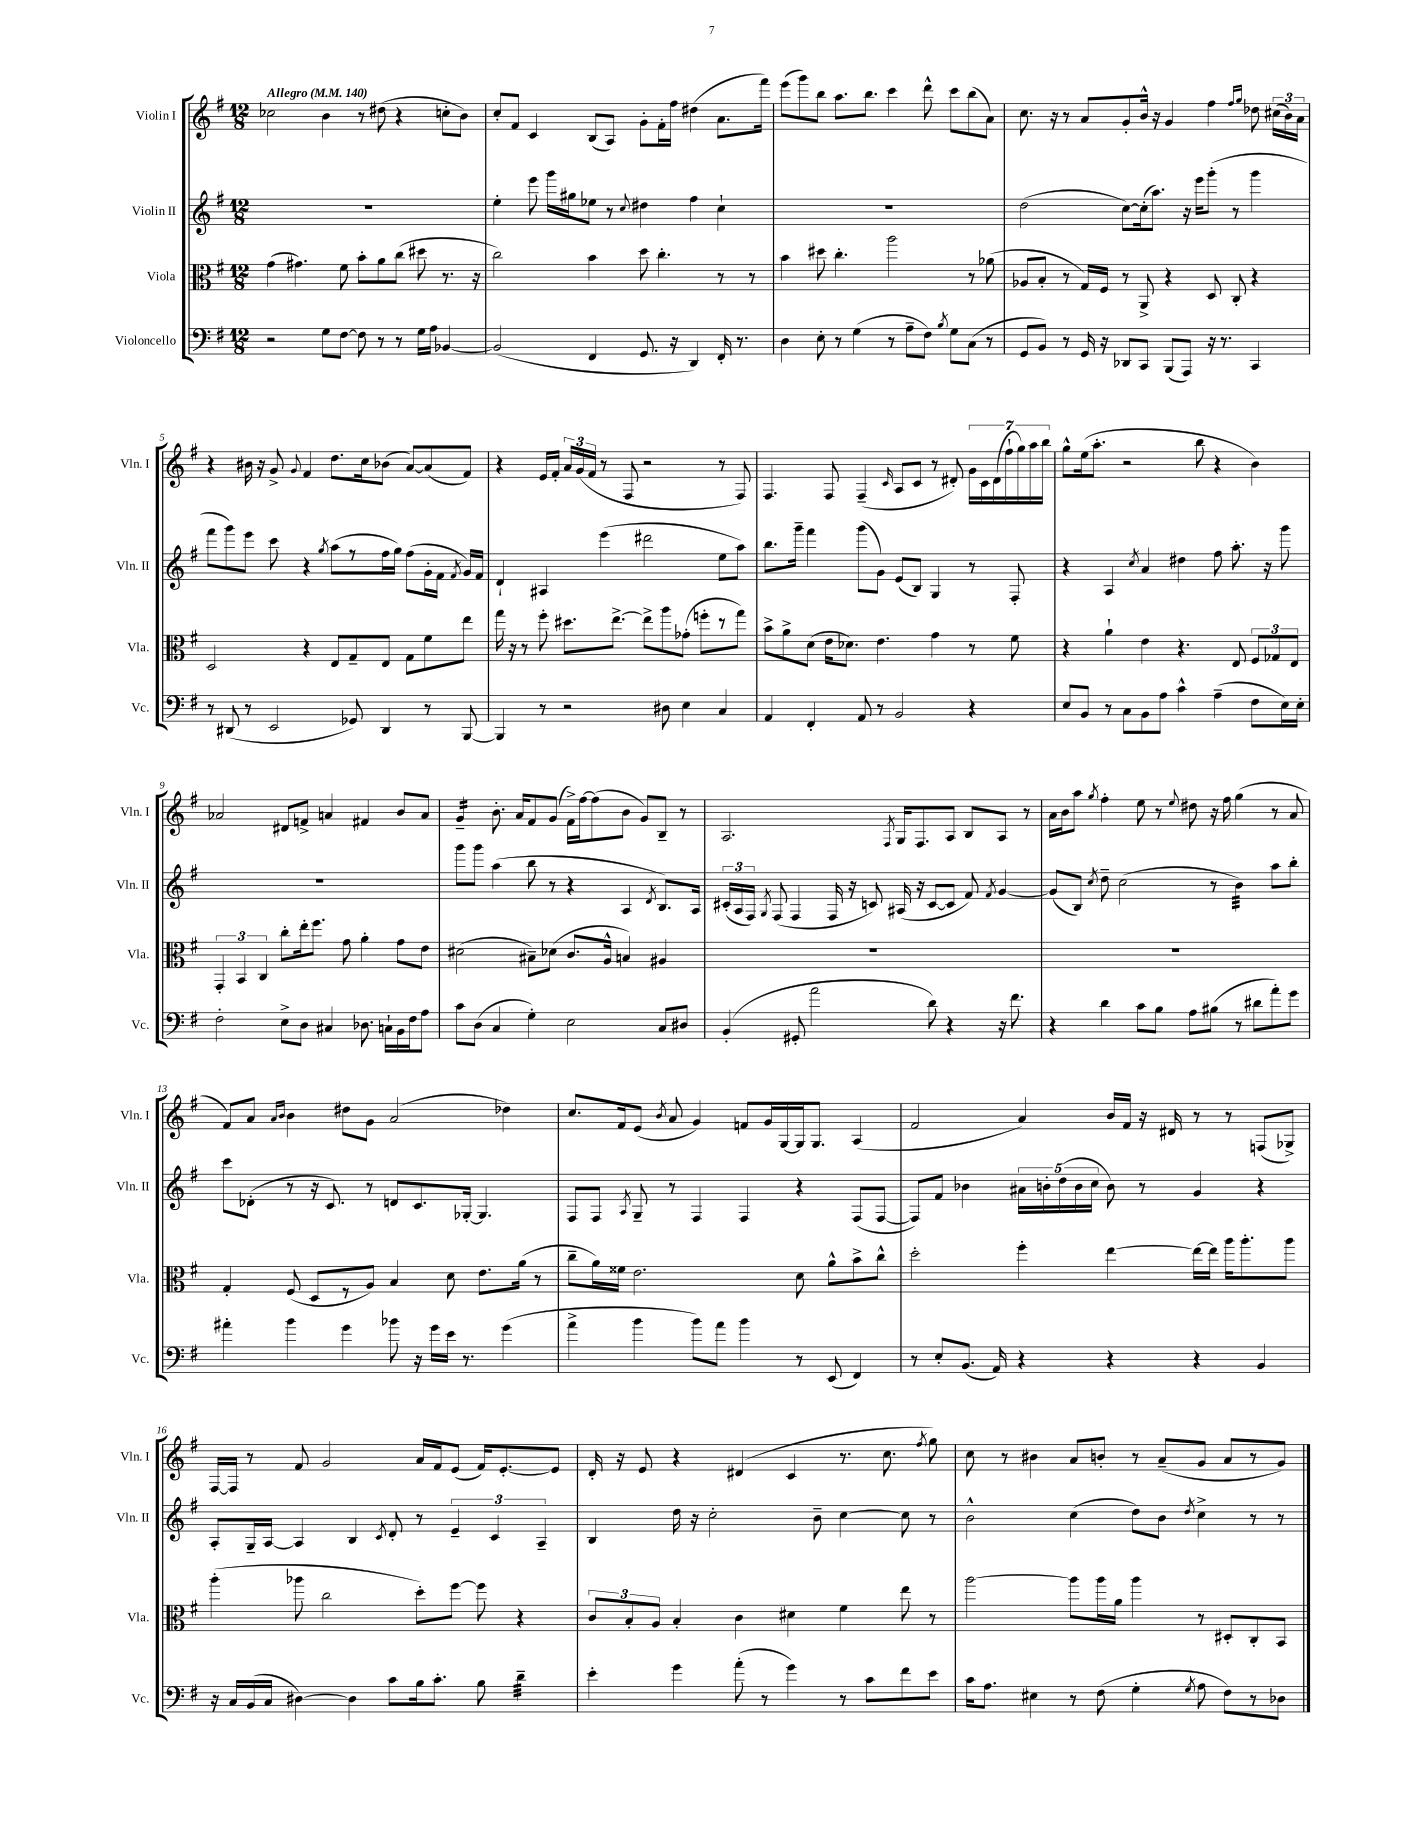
<<
\new StaffGroup <<
\new Staff = "s0" \with { instrumentName = "Violin I" shortInstrumentName = "Vln. I" } {
    \clef treble \key g \major \numericTimeSignature \time 12/8 \tempo "Allegro" 4 = 140
    \autoBeamOff ces''2 b'4 r8 dis''8( r4 c''8[-. b'8]) |
    c''8[-. fis'8] c'4 b8[( a8]) g'8[-. fis'16-. fis''16] dis''4( a'8.[ fis'''16]) |
    e'''8[( g'''8) b''8] a''8.[ b''8.] c'''4 d'''8-^ c'''8[ b''8( a'8]) |
    c''8. r16 r8 a'8[ g'8-. b'16]-^ r16 g'4 fis''4 \grace { fis''16[ g''16] } des''8 \tuplet 3/2 { cis''16[( b'16) a'16] } |
    r4 bis'16 r16 g'8-> \appoggiatura { g'8 } fis'4 d''8.[ c''16 bes'8]( a'8[~) a'8( fis'8]) |
    r4 e'16[ fis'16]-. \tuplet 3/2 { a'16[ g'16( fis'16] } r8 fis8 r2 r8 fis8) |
    fis4. fis8 fis4--( \grace { c'16 } a8[ c'8] r8 dis'8-.) \tuplet 7/4 { g'16[ c'16 dis'16( fis''16-! g''16) a''16 b''16] } |
    g''8[-^ e''16( a''8.]-. r2 b''8 r4 b'4) |
    aes'2 dis'8[ f'8]-> a'4 fis'4 b'8[ a'8] |
    g'4:16-- b'8.-. a'16[ fis'8 g'8]( fis'16[->) fis''16~ fis''8( b'8] g'8[) b8]-- r8 |
    a2. \acciaccatura { fis8 } g16[ fis8. a8] b8[ a8] r8 |
    a'16[ b'16 a''8] \acciaccatura { g''8 } fis''4-. e''8 r8 \appoggiatura { e''8 } dis''8 r16 fis''16 g''4( r8 a'8 |
    fis'8[) a'8] \grace { a'16[ b'16] } b'4 dis''8[ g'8] a'2( des''4) |
    c''8.[ fis'16 e'8]( \acciaccatura { b'8 } a'8 g'4) f'8[ g'16 g16~ g16 g8.] a4( |
    fis'2 a'4) b'16[ fis'16] r16 dis'16 r8 r8 f8[( ges8]->) |
    fis16[~ fis16] r8 fis'8 g'2 a'16[ fis'16 e'8]( fis'16[) e'8.~-. e'8] |
    d'16-. r16 e'8 r4 dis'4( c'4 r8. c''8. \acciaccatura { fis''8 } g''8) |
    c''8 r8 bis'4 a'8[ b'8]-. r8 a'8[--( g'8] a'8[ r8 g'8]) \bar "|." |
}
\new Staff = "s1" \with { instrumentName = "Violin II" shortInstrumentName = "Vln. II" } {
    \clef treble \key g \major \numericTimeSignature \time 12/8
    \autoBeamOff R1. |
    e''4-. e'''8 g'''16[ gis''16 ees''8] r8 \appoggiatura { c''8 } dis''4 fis''4 c''4-! |
    R1. |
    d''2( c''8[~) c''16-.( a''8.]) r16 e'''16[ g'''8]-.( r8 g'''4 |
    fis'''8[ g'''8) e'''8] c'''8 r4 \acciaccatura { g''8 } a''8[( r8 fis''16 g''16]) fis''8[( g'16-. fis'16] \acciaccatura { fis'8 } g'16[) fis'16] |
    d'4-! ais4 e'''4( dis'''2 e''8[ a''8]) |
    b''8.[ g'''16]-- fis'''4 g'''8[( g'8]) e'8[( b8]) g4 r8 fis8-. |
    r4 a4 \acciaccatura { c''8 } a'4 dis''4 fis''8 a''8.-. r16 g'''8 |
    R1. |
    g'''8[ g'''8] a''4( b''8 r8 r4 a4 \acciaccatura { d'8 } b8.[) a16] |
    \tuplet 3/2 { cis'16[-.( a16 fis16]) } \acciaccatura { g8 } fis8( fis4 fis16 r16 c'8) ais16( r16 c'8[~ c'8] fis'8) \acciaccatura { fis'8 } g'4~ |
    g'8[( b8]) \acciaccatura { c''8 } d''8-- c''2( r8 b'4:32) a''8[ b''8]-. |
    c'''8[ des'8]-.( r8 r16 c'8.) r8 d'8[ c'8. ges16]~-. ges4. |
    fis8[ fis8] \acciaccatura { a8 } g8-- r8 fis4 fis4 r4 fis8[( fis8]~ |
    fis8[) fis'8] bes'4 \tuplet 5/4 { ais'16[ b'16-. d''16( b'16 c''16] } b'8) r8 g'4 r4 |
    a8[-. g16-- a16]~ a4 b4 \acciaccatura { c'8 } d'8-. r8 \tuplet 3/2 { e'4-- c'4 a4-- } |
    b4 d''16 r16 c''2-. b'8-- c''4~ c''8 r8 |
    b'2-^ c''4( d''8[) b'8] \acciaccatura { d''8 } c''4-> r8 r8 \bar "|." |
}
\new Staff = "s2" \with { instrumentName = "Viola" shortInstrumentName = "Vla." } {
    \clef alto \key g \major \numericTimeSignature \time 12/8
    \autoBeamOff g'4( gis'4.) fis'8 b'8[-. a'8 c''8]( dis''8 r8. r16 |
    c''2) b'4 d''8 c''4.-. r8 r8 |
    b'4 dis''8 c''4.-. a''2 r8 aes'8( |
    aes8[ b8]-. r8 g16[) fis16] r8 a,8-> r4 d8 c8-. r4 |
    d2 r4 e8[ g8-- e8] g8[ fis'8 e''8] |
    g''16 r16 r8 fis''8-. dis''8.[ e''8.]~-> e''8[-> a''8 ges'8]-.( f''8[-. r8 g''8]) |
    b'8[-> a'8-> d'8]( e'16[ des'8.]) e'4. g'4 r8 fis'8 |
    r4 a'4-! e'4 r4. e8 \tuplet 3/2 { fis8[ ges8 e8] } |
    \tuplet 3/2 { g,4-. b,4 c4 } c''8[-. e''16-. fis''8.] g'8 a'4-. g'8[ e'8] |
    dis'2( bis8[--) des'8]( c'8.[ a16]-^ b4) ais4 |
    R1. |
    R1. |
    g4-. fis8( d8[ r8 a8]) b4 d'8 e'8.[ a'16]( r8 |
    c''8[-- a'16) fisis'16] e'2. d'8 a'8[-^ b'8-> c''8]-^ |
    d''2-. fis''4-. e''4~ e''16[~ e''16] a''16[ a''8.-. a''8] |
    a''4-.( aes''8 c''2 d''8[-.) fis''8]~ fis''8 r4 |
    \tuplet 3/2 { c'8[ b8-. a8] } b4-. c'4 dis'4 fis'4 e''8 r8 |
    a''2~ a''8[ a''16 a'16] a''4 r8 dis8[-. c8-. b,8] \bar "|." |
}
\new Staff = "s3" \with { instrumentName = "Violoncello" shortInstrumentName = "Vc." } {
    \clef bass \key g \major \numericTimeSignature \time 12/8
    \autoBeamOff r2 g8[ fis8]~ fis8 r8 r8 g16[ a16] bes,4~ |
    bes,2( fis,4 g,8. r16 d,4) fis,16-. r8. |
    d4 e8-. r8 g4( r8 a8[-- fis8]) \acciaccatura { b8 } g8[ c8]( r8 |
    g,8[ b,8]) r8 g,16 r16 des,8[ c,8] b,,8[( a,,8]) r16 r8. c,4 |
    r8 dis,8( r8 e,2 ges,8) dis,4 r8 b,,8~ |
    b,,4 r8 r2 dis8 e4 c4 |
    a,4 fis,4-. a,8 r8 b,2 r4 |
    e8[ b,8] r8 c8[ b,8 a8] c'4-^ a4--( fis8[ e16) e16]-. |
    fis2-. e8[-> d8] cis4 des8. c16[-! b,16 fis16 a8] |
    c'8[ d8]( c4 g4-.) e2 c8[ dis8] |
    b,4-.( gis,8-. a'2 d'8) r4 r16 fis'8. |
    r4 d'4 c'8[ b8] a8[ bis8]( r8 dis'8[ a'8-.) g'8] |
    ais'4-. b'4 g'4 bes'8 r16 g'16[ e'16] r8. g'4( |
    a'4-> b'4 b'8[) a'8] b'4 r8 e,8( fis,4) |
    r8 e8[-. b,8.]( a,16) r4 r4 r4 b,4 |
    r16 c16[ b,16( c16] dis4~) dis4 c'8[ b16 c'8.]-. b8 d'4:32-- |
    e'4-. g'4 a'8-.( r8 g'4) r8 c'8[ fis'8 e'8] |
    c'16[ a8.] eis4 r8 fis8( g4-. \acciaccatura { g8 } a8 fis8[) r8 des8] \bar "|." |
}
>>
>>
